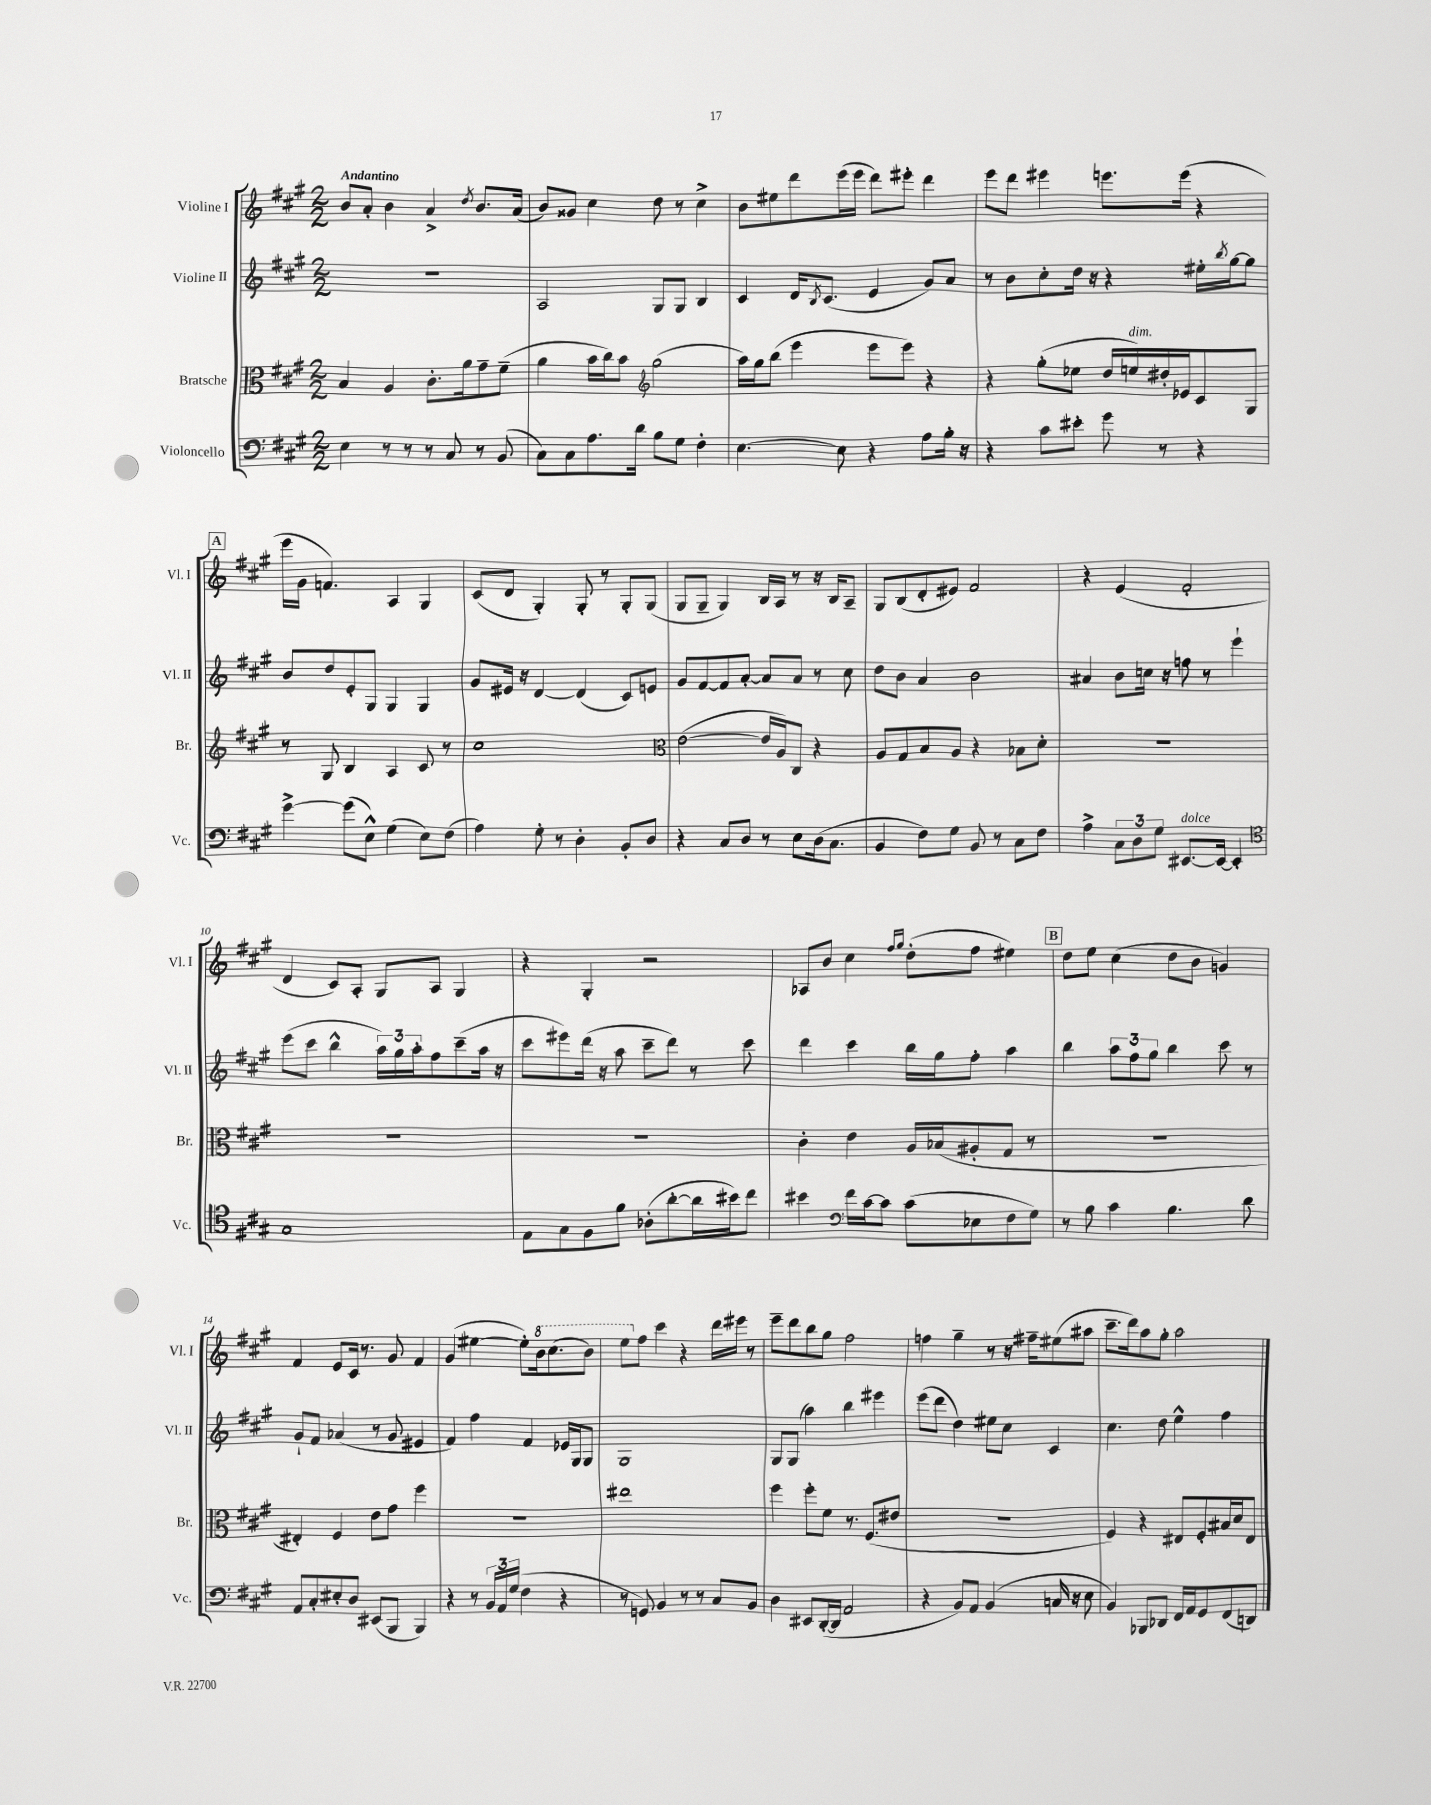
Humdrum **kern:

**kern	**kern	**kern	**kern
*staff4	*staff3	*staff2	*staff1
*clefF4	*clefC3	*clefG2	*clefG2
*k[f#c#g#]	*k[f#c#g#]	*k[f#c#g#]	*k[f#c#g#]
*M2/2	*M2/2	*M2/2	*M2/2
4E\	4B/	1r	8b/L
.	.	.	8a'/J
8r	4A/	.	4b\
8r	.	.	.
8r	8.c#'\L	.	4a^/
8C#/	.	.	.
.	16a\k	.	.
.	.	.	8qdd/
8r	8g#~\	.	8.b/L
(8BB/	(8f#~\J	.	.
.	.	.	(16a/Jk
=	=	=	=
8C#\L)	4a\	2A/	8b/L)
8C#\	.	.	8g##/J
8.A\	16b\LL	.	4cc#\
.	16cc#\J)	.	.
.	8b\J	.	.
16d\Jk	.	.	.
*	*clefG2	*	*
8B\L	(2gg#\	8G#/L	8dd\
8G#\J	.	8G#/J	8r
4F#'\	.	4B/	4cc#^\
=	=	=	=
[4.E\	16aa\LL)	4c#/	8b\L
.	16gg#\J	.	.
.	(8bb\J	.	8ee#\
.	4eee\	16d/LK	8ddd\
.	.	8qB/	.
.	.	(8.c#/J	.
8E\]	.	.	(16eee\L
.	.	.	16eee\JJ
4r	8eee\L	4e/	8ddd\L)
.	8eee\J)	.	8eee#'\J
8A\L	4r	8g#/L)	4ddd\
16B'\Jk	.	8a/J	.
16r	.	.	.
=	=	=	=
4r	4r	8r	8eee\L
.	.	8b\L	8ddd\J
8c#\L	(8gg#'\L	8cc#'\	4eee#\
8e#'\J	8ee-\J	16dd\Jk	.
.	.	16r	.
8g#\	16dd/LL	4r	8.eee\L
.	16ee/)	.	.
8r	16dd#'/	.	.
.	16e-/J	.	(16eee\Jk
4r	8c#/	16ee#'\LL	4r
.	.	8qbb/	.
.	.	[16gg#\J	.
.	8G#/J	8gg#\]J	.
=	=	=	=
[4g#^\	8r	8b/L	16eee\LL
.	.	.	16g#\JJ
.	8G#/	8dd/	4.f/)
(8g#\]L	4B/	8e'/	.
8E^^\J)	.	8G#/J	.
(4G#\	4A/	4G#/	4A/
8E\L)	8c#/	4G#/	4G#/
(8F#\J	8r	.	.
=	=	=	=
4A\)	1cc#	8g#/L	(8c#/L
.	.	16e#/Jk	8d/J
.	.	16r	.
8G#'\	.	[4d/	4G#'/)
8r	.	.	.
4D'\	.	(4d/]	8G#'/
.	.	.	8r
8BB'/L	.	8c#/L)	8G#'/L
8D/J	.	8e/J	(8G#/J
=	=	=	=
*	*clefC3	*	*
4r	([2e\	8g#/L	8G#/L
.	.	[8f#/	8G#~/J
8C#/L	.	8f#/]	4G#/)
8D/J	.	[8a'/J	.
8r	16e/]LL	8a/]L	16B/LL
.	16A/J)	.	16A/JJ
8E\L	8C#/J	8a/J	8r
(16D\k	4r	8r	16r
8.C#\J	.	.	16B/LK
.	.	8cc#\	8A~/J
=	=	=	=
4BB/	8A/L	8dd\L	8G#/L
.	8G#/	8b\J	(8B/
8F#\L)	8B/	4a/	8d'/
8G#\J	8A/J	.	8e#/J)
8BB/	4r	2b\	2f#/
8r	.	.	.
8C#\L	8B-\L	.	.
8F#\J	8d'\J	.	.
=	=	=	=
4A^\	1r	4a#/	4r
12C#\L	.	8b\L	(4e/
12D\	.	.	.
.	.	16cc\Jk	.
12G#\J	.	.	.
.	.	16r	.
[8.EE#/L	.	8ff\	2f#'/
.	.	8r	.
16EE#/_Jk	.	.	.
4EE#'/]	.	4eee`\	.
=	=	=	=
*clefC4	*	*	*
1G#	1r	(8eee\L	4d/
.	.	8ccc#\J	.
.	.	4bb^^\	8c#/L)
.	.	.	8A'/J
.	.	24aa\LL)	8G#/L
.	.	24gg#\	.
.	.	24aa'\J	.
.	.	8ff#\	8A/J
.	.	(8ccc#~\	4G#/
.	.	16aa\Jk	.
.	.	16r	.
=	=	=	=
8E\L	1r	8ccc#\L	4r
8G#\	.	8eee#\)	.
8F#\	.	(16ddd\Jk	4G#'/
.	.	16r	.
8f#\J	.	8aa\	.
(8A-'\L	.	8ccc#~\L	2r
[8a'\	.	8ddd\J)	.
16a\]L	.	8r	.
16b#\J)	.	.	.
8cc#\J	.	8ccc#\	.
=	=	=	=
4b#\	4c#'\	4ddd\	8A-/L
.	.	.	8b/J
*clefF4	*	*	*
16f#\LL	4e\	4ccc#\	4cc#\
[16c#\J	.	.	.
8c#\]J	.	.	.
.	.	.	16qqff#/LL
.	.	.	16qqgg#/JJ
(8c#\L	16A/LL	16bb\LL	(8dd'\L
.	(16B-/J	16gg#\J	.
8E-\	8A#'/	8ff#'\J	8ff#\J
8F#\	8G#/J	4aa\	4ee#\)
8G#\J)	8r	.	.
=	=	=	=
8r	1r	4bb\	8dd\L
8B\	.	.	8ee\J
4c#\	.	12aa\L	(4cc#\
.	.	12ff#\	.
.	.	12gg#\J	.
4.B\	.	4bb\	8dd\L
.	.	.	8b\J
.	.	8ccc#\	4g/)
8d\	.	8r	.
=	=	=	=
8AA/L	4E#'/)	8g#`/L	4f#/
8C#'/	.	8f#/J	.
8E#'/	4F#/	(4a-/	8e/L
8D/J	.	.	16c#/Jk
.	.	.	8.r
(8EE#/L	8e\L	8r	.
8BBB/J	8g#\J	8g#/	8g#/
4BBB/)	4ff#\	4e#/	4f#/
=	=	=	=
4r	1r	4f#/)	(4g#/
8r	.	4ff#\	[4ee#\
24BB/LL	.	.	.
24AA/	.	.	.
(24G#/JJ	.	.	.
4F#\	.	4f#/	8ee#'\]L)
.	.	.	16bb\k
.	.	.	(8.ccc#\
4r	.	16e-/LL	.
.	.	16G#/J	.
.	.	8G#/J	8bb\J)
=	=	=	=
8r	1ee#	1G#	8eee\L
8GG/)	.	.	8ff#\J
4BB/	.	.	4ccc#\
8r	.	.	4r
8r	.	.	.
8C#/L	.	.	16ddd\LL
.	.	.	16eee#\JJ
8BB/J	.	.	8r
=	=	=	=
4D\	4ff#\	8G#/L	8eee~\L
.	.	(8G#/J	8ddd\
8EE#/L	8ff#'\L	4aa\)	8bb\
([16DD'/L	8f#\J	.	8gg#\J
16DD/]JJ	.	.	.
2AA/	8.r	4bb\	2ff#\
.	(8.F#/L	.	.
.	.	4eee#\	.
.	8e#/J	.	.
=	=	=	=
4r	1r	(8eee\L	4ff\
.	.	8ddd\J	.
8BB/L)	.	4dd\)	4gg#~\
8AA/J	.	.	.
(4BB/	.	8ee#\L	8r
.	.	8cc#\J	16r
.	.	.	16ff#~\LK
16C/	.	4c#/	(8ee#\
16r	.	.	.
8E\	.	.	8aa#\J
=	=	=	=
4BB/)	4F#/)	4.cc#\	8.ccc#~\L
.	.	.	16ddd\k)
8BBB-/L	4r	.	8aa\
8DD-/J	.	8dd\	8gg#'\J
16FF#/LL	8E#/L	4ee^^\	2aa\
16AA/J	.	.	.
8GG#/	8F#'/	.	.
(8FF#/	16B#/L	4ff#\	.
.	16d/J	.	.
8DD/J)	8E#/J	.	.
==	==	==	==
*-	*-	*-	*-
